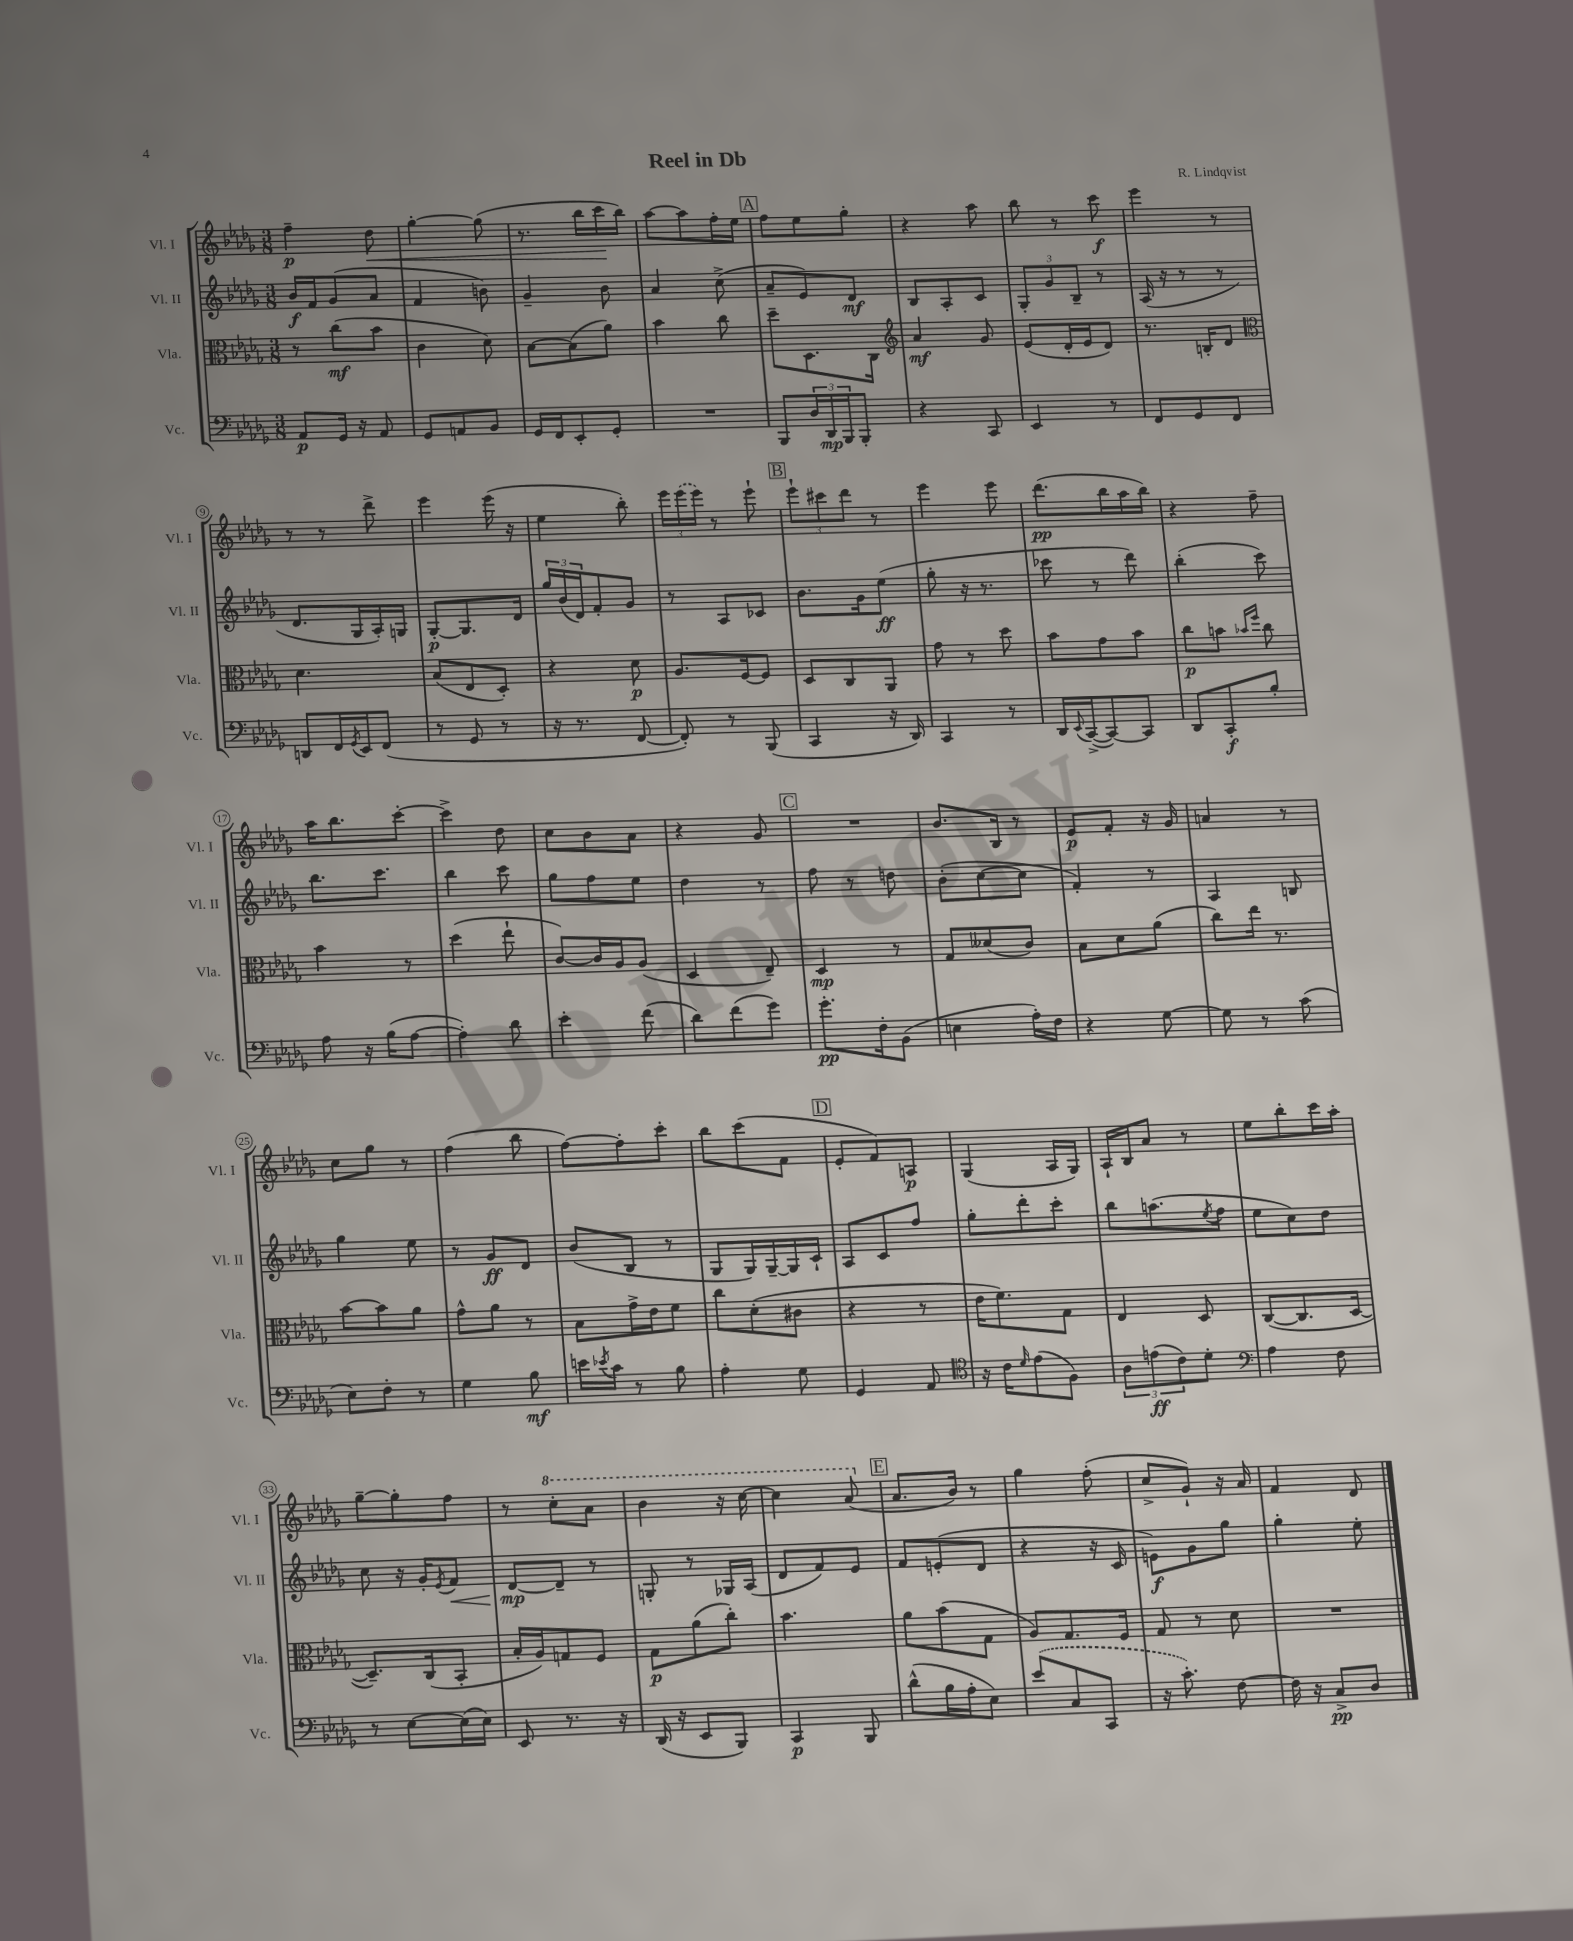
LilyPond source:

\header { title = "Reel in Db" composer = "R. Lindqvist" }
<<
\new StaffGroup <<
\new Staff = "s0" \with { instrumentName = "Vl. I" shortInstrumentName = "Vl. I" } {
    \clef treble \key des \major \numericTimeSignature \time 3/8
    f''4--\p des''8\< |
    ges''4~-. ges''8( |
    r8. bes''16 c'''16\! bes''16) |
    aes''8~ aes''8 f''16-. ees''16 |
    \mark \markup { \box "A" } f''8 ees''8 ges''8-. |
    r4 aes''8 |
    bes''8 r8 c'''8\f |
    ees'''4 r8 |
    r8 r8 des'''8-> |
    ees'''4 ees'''16( r16 |
    ees''4 bes''8-.) |
    \tuplet 3/2 { ees'''16 \once \slurDashed ees'''16( ees'''16) } r8 ees'''8-! |
    \mark \markup { \box "B" } \tuplet 3/2 { ees'''8-! cis'''8 des'''8 } r8 |
    ees'''4 ees'''8 |
    des'''8.\pp( bes''16 aes''16 bes''16) |
    r4 f''8-- |
    aes''16 bes''8. c'''8~-. |
    c'''4-> des''8 |
    c''8 bes'8 aes'8 |
    r4 ges'8 |
    \mark \markup { \box "C" } R4. |
    bes'8. bes16 r8 |
    ees'8\p f'8-. r16 ges'16 |
    a'4 r8 |
    c''8 ges''8 r8 |
    f''4( bes''8 |
    f''8~) f''8-. c'''8-. |
    bes''8 c'''8( f'8 |
    \mark \markup { \box "D" } ees'8-. f'8) a8\p |
    ges4( aes16 ges16) |
    aes16-! bes16 aes'8 r8 |
    ees''8 bes''8-. c'''16 aes''16-. |
    ges''8~-- ges''8-. f''8 |
    r8 \ottava #1 c'''8-. aes''8 |
    bes''4 r16 c'''16~ |
    c'''4 aes''8( \ottava #0 |
    \mark \markup { \box "E" } aes'8. bes'16) r8 |
    ges''4 f''8-.( |
    c''8-> ges'8-!) r16 aes'16 |
    f'4 des'8 \bar "|." |
}
\new Staff = "s1" \with { instrumentName = "Vl. II" shortInstrumentName = "Vl. II" } {
    \clef treble \key des \major \numericTimeSignature \time 3/8
    bes'16\f f'16 ges'8( aes'8 |
    f'4 b'8) |
    ges'4-- bes'8 |
    aes'4 c''8->( |
    \mark \markup { \box "A" } aes'8-- ees'8) des'8\mf |
    bes8 aes8-. c'8 |
    \tuplet 3/2 { ges8-. ges'8 bes8-- } r8 |
    aes16( r16 r8 r8 |
    des'8. ges16 aes16-.) g16 |
    ges8~-.\p ges8. des'16 |
    \tuplet 3/2 { ges''16 bes'16( des'16) } f'8-. ges'8 |
    r8 aes8 ces'8 |
    \mark \markup { \box "B" } bes'8. ges'16 ees''8\ff( |
    ges''8-. r16 r8. |
    ces'''8 r8 des'''8) |
    bes''4-.( c'''8) |
    bes''8. c'''8. |
    bes''4 c'''8 |
    ges''8 f''8 ees''8 |
    des''4 r8 |
    \mark \markup { \box "C" } f''8 r8 d''8 |
    bes'8-.( c''8~ c''8 |
    f'4-.) r8 |
    aes4 b8 |
    ges''4 ees''8 |
    r8 ges'8\ff des'8 |
    bes'8( bes8 r8 |
    ges8 ges16) ges16~-- ges16 c'16-! |
    \mark \markup { \box "D" } aes8 c'8 f''8 |
    ges''8-. des'''8-. c'''8-. |
    bes''8 a''8.( \acciaccatura { ees''8 } f''16 |
    ees''8 c''8) des''8 |
    c''8 r16 ges'16-. \acciaccatura { ees'8 } f'8\< |
    des'8~\mp\! des'8-- r8 |
    g8-. r8 ges16 aes16( |
    des'8 f'8) ees'8 |
    \mark \markup { \box "E" } f'8 e'8-.( des'8 |
    r4 r16 c'16 |
    e'8\f) ges'8 ges''8 |
    ges''4-. ees''8-. \bar "|." |
}
\new Staff = "s2" \with { instrumentName = "Vla." shortInstrumentName = "Vla." } {
    \clef alto \key des \major \numericTimeSignature \time 3/8
    r8 c''8\mf( bes'8 |
    c'4 des'8) |
    bes8~ bes8( aes'8) |
    bes'4 c''8 |
    \mark \markup { \box "A" } des''8-- des8. c16 |
    \clef treble aes'4\mf ges'8 |
    ees'8( des'16-. ees'16 des'8) |
    r8. b16-. des'8 |
    \clef alto des'4. |
    bes8( ees8 des8-.) |
    r4 des'8\p |
    aes8. f16~ f8 |
    \mark \markup { \box "B" } des8 c8 aes,8 |
    ges'8 r8 des''8 |
    bes'8 ges'8 bes'8 |
    c''8\p b'8 \grace { bes'16 f''16 } c''8 |
    bes'4 r8 |
    des''4( ees''8-! |
    c'8~) c'16 aes16 aes8( |
    des4 ees8--) |
    \mark \markup { \box "C" } des4\mp r8 |
    ges8 deses'8( c'8) |
    bes8 des'8 aes'8( |
    c''8) ees''16 r8. |
    bes'8~ bes'8 aes'8 |
    ges'8-^ aes'8 r8 |
    bes8 ges'16-> ees'16 f'8 |
    c''8 des'8-.( cis'8 |
    \mark \markup { \box "D" } r4 r8 |
    ees'16 f'8.) ges8 |
    ees4 des8 |
    c8~( c8. des16~ |
    des8.--) c16( bes,8-. |
    bes16-. aes16) g8 f8 |
    ges8\p aes'8( c''8-.) |
    bes'4. |
    \mark \markup { \box "E" } aes'8 bes'8( ges8 |
    aes8) ges8. f16 |
    ges8 r8 des'8 |
    R4. \bar "|." |
}
\new Staff = "s3" \with { instrumentName = "Vc." shortInstrumentName = "Vc." } {
    \clef bass \key des \major \numericTimeSignature \time 3/8
    aes,8\p ges,16 r16 aes,8 |
    ges,8 a,8 bes,8 |
    ges,16 f,16 ees,8-. ges,8-. |
    R4. |
    \mark \markup { \box "A" } bes,,8 \tuplet 3/2 { des16 des,16\mp bes,,16 } bes,,8-. |
    r4 c,8 |
    ees,4 r8 |
    f,8 ges,8 f,8 |
    d,8 f,16 \acciaccatura { ges,8 } ees,16 f,8( |
    r8 ges,8 r8 |
    r16 r8. f,8~ |
    f,8-.) r8 bes,,8( |
    \mark \markup { \box "B" } c,4 r16 des,16) |
    c,4 r8 |
    des,16 \appoggiatura { ees,8 } c,16~->( c,8~) c,8 |
    des,8 c,8-.\f bes8-. |
    aes8 r16 bes16( aes8~ |
    aes4-.) des'8 |
    ees'4-. f'8( |
    des'8) f'8( ges'8) |
    \mark \markup { \box "C" } ges'8.-.\pp f16-. bes,8( |
    e4 aes16-.) f16 |
    r4 ges8~ |
    ges8 r8 c'8( |
    ees8) f8-. r8 |
    ges4 bes8\mf |
    e'16 \acciaccatura { ees'8 } c'16 r8 bes8 |
    aes4-. ges8 |
    \mark \markup { \box "D" } ges,4 aes,8 |
    \clef tenor r16 c'16 \grace { des'16 } ees'8( f8) |
    \tuplet 3/2 { aes8 e'8\ff( c'8) } des'8-. |
    \clef bass aes4 f8 |
    r8 ees8~ ees16( ees16) |
    ees,8 r8. r16 |
    des,16( r16 ees,8 bes,,8) |
    c,4\p bes,,8 |
    \mark \markup { \box "E" } des'8-^( bes16 aes16-. ees8) |
    \once \slurDashed ees'8( c8 c,8 |
    r16 c'8.-.) f8~ |
    f16 r16 c8->\pp des8 \bar "|." |
}
>>
>>
\layout { \context { \Score \override BarNumber.stencil = #(make-stencil-circler 0.1 0.3 ly:text-interface::print) } }
